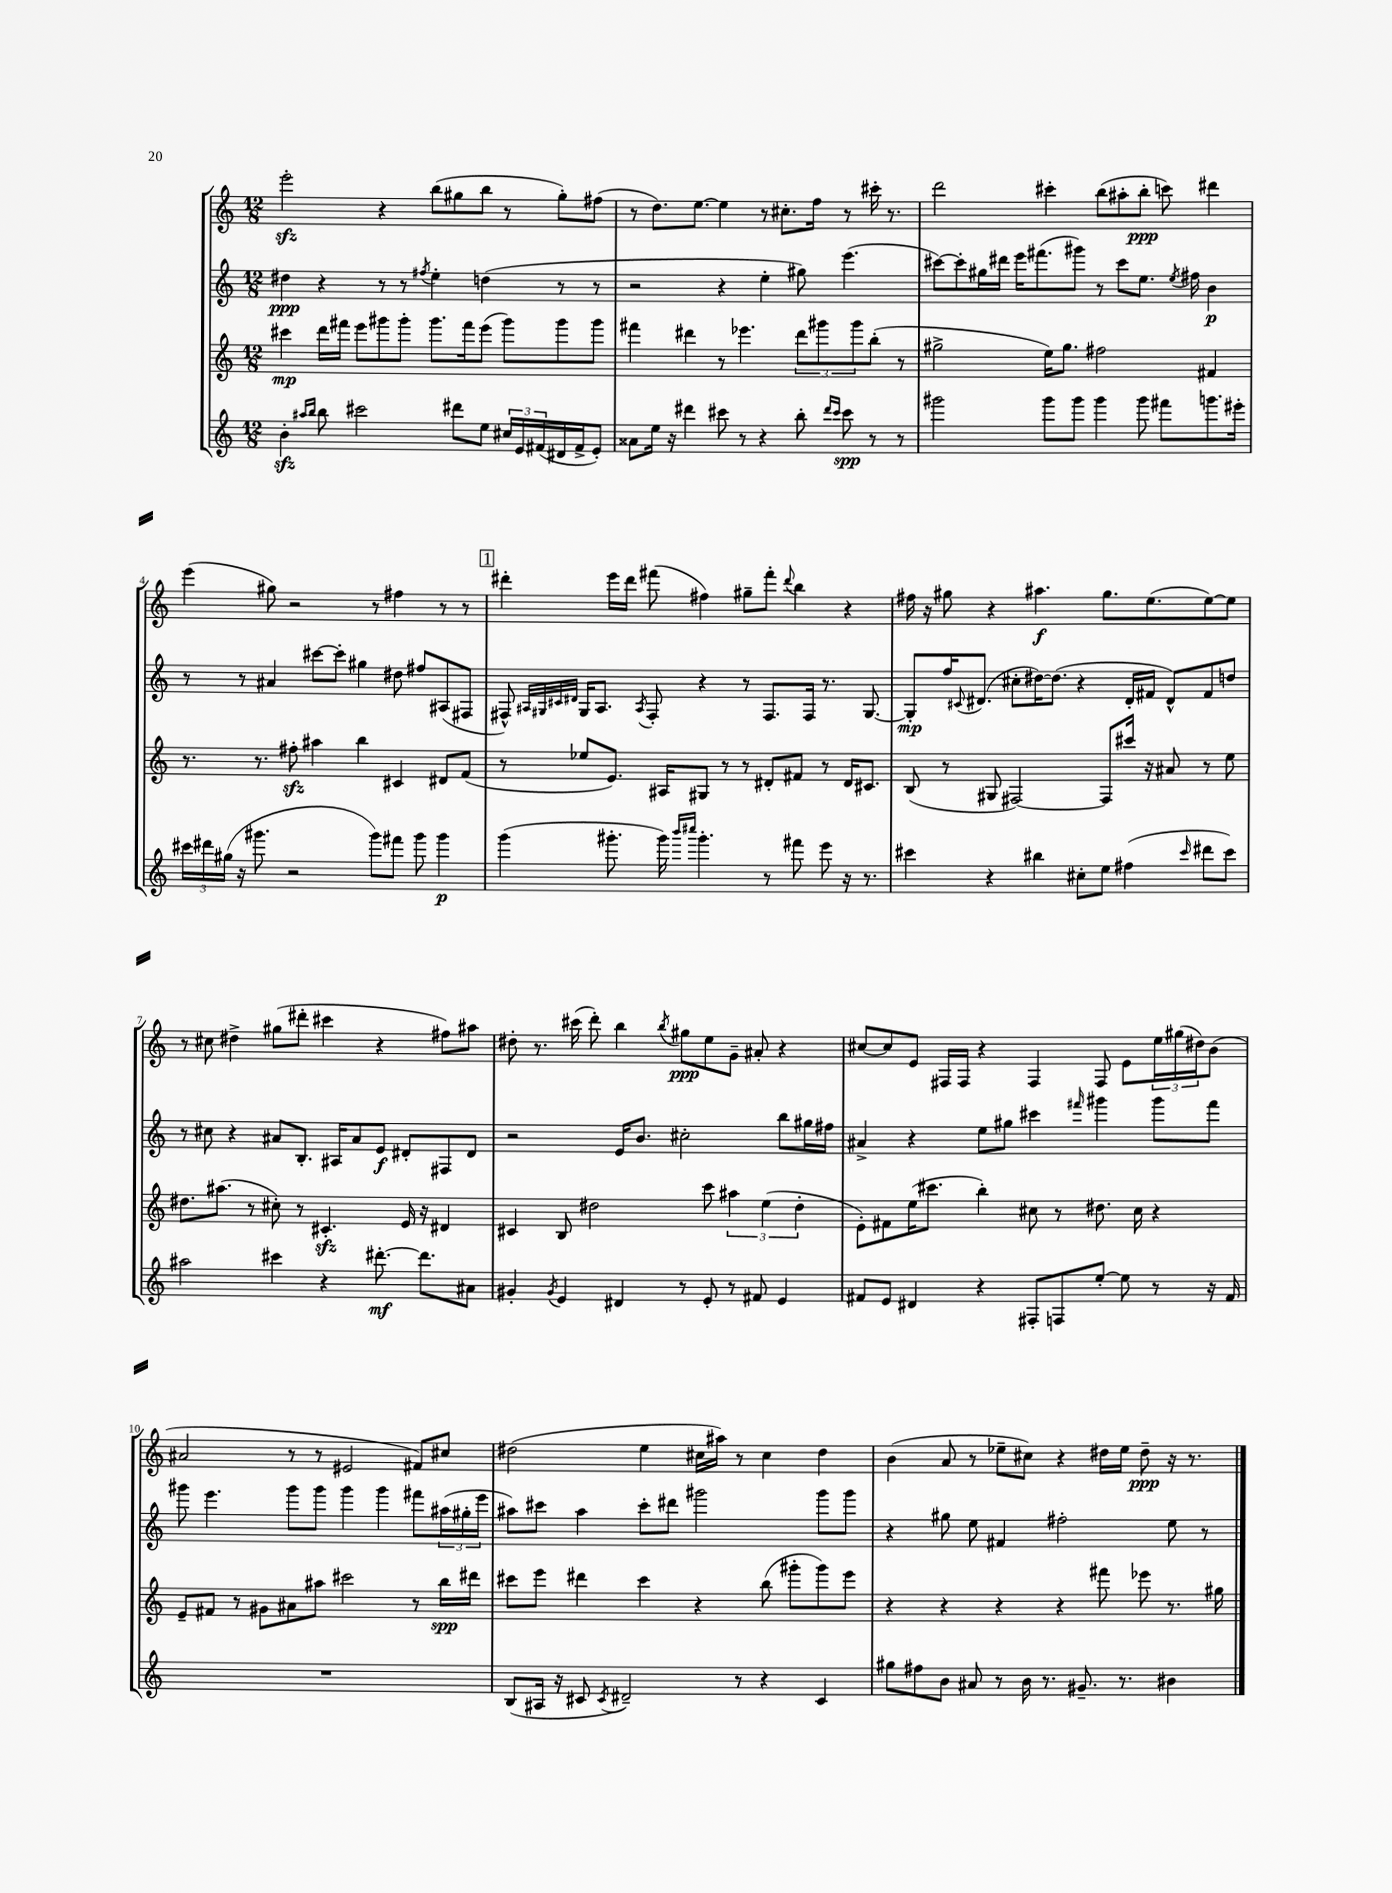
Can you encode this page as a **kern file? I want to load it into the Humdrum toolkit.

**kern	**kern	**kern	**kern
*staff4	*staff3	*staff2	*staff1
*clefG2	*clefG2	*clefG2	*clefG2
*k[]	*k[]	*k[]	*k[]
*M12/8	*M12/8	*M12/8	*M12/8
4b'	4ccc#	4dd#	2eee'
16qqaa#	.	.	.
16qqbb	.	.	.
8bb	16ddd	4r	.
.	16fff#	.	.
2ccc#	8eee	.	.
.	8ggg#	8r	4r
.	8ggg#'	8r	.
.	.	8qff#	.
.	8.ggg#	4ee'	(8bb
8ddd#	.	.	8gg#
.	16fff#	.	.
8ee	(8eee	(4dd	8bb
24cc#	8ggg#)	.	8r
24e	.	.	.
(24f#	.	.	.
16d#	8ggg#	8r	8gg#')
16f#^	.	.	.
8e')	8ggg#	8r	(8ff#
=	=	=	=
8a##	4fff#	2r	8r
16ee	.	.	8.dd)
16r	.	.	.
4ddd#	4ddd#	.	.
.	.	.	[8.ee
8ccc#	8r	4r	4ee]
8r	4.eee-	.	.
4r	.	4ee'	8r
.	.	.	8.cc#'
8bb'	12ddd#	8gg#)	.
.	.	.	16ff
.	12ggg#	.	.
16qqddd#	.	.	.
16qqccc#	.	.	.
8ccc#	.	(4.eee	8r
.	12ggg#	.	.
8r	(8bb'	.	16ccc#'
.	.	.	8.r
8r	8r	.	.
=	=	=	=
2ggg#	2gg#^	[8ccc#)	2ddd
.	.	8ccc#']	.
.	.	16gg#	.
.	.	16ddd#	.
.	.	16eee	.
.	.	(8.fff#	.
8ggg#	16ee)	.	4ccc#'
.	8.gg#	.	.
8ggg#	.	8ggg#)	.
4ggg#	2ff#	8r	(8bb
.	.	8ccc#	8aa#'
8ggg#	.	8.ee	8bb'
8fff#	.	.	8ccc)
.	.	8qee	.
.	.	16ff#	.
8.ggg	4f#	4b	4ddd#
16eee#'	.	.	.
=	=	=	=
24ccc#	8.r	8r	(4eee
24ddd#	.	.	.
(24gg#	.	.	.
16r	.	8r	.
8.ggg#	8.r	.	.
.	.	4a#	8gg#)
2r	8ff#'	.	2r
.	4aa#	[8ccc#	.
.	.	8ccc#']	.
.	4bb	4gg#	.
8ggg#)	.	.	8r
8fff#	4c#	8dd#	4ff#
8ggg#	.	8ff#	.
4ggg#	8d#	(8A#	8r
.	(8f	8F#	8r
=	=	=	=
(4ggg	8r	8F#^^)	4ddd#'
.	.	32qqA#	.
.	.	32qqG#	.
.	.	32qqc#	.
.	.	32qqd#	.
.	8ee-	16G#	.
.	.	8.A#	.
8.ggg#'	8.e)	.	16eee
.	.	.	16ddd#
.	.	8qA#	.
.	.	8F#'	(8fff#
16ggg#)	16A#	.	.
16qqbbb	.	.	.
16qqcccc#	.	.	.
4.ggg#'	8G#	4r	4ff#)
.	8r	.	.
.	8r	8r	8gg#~
8r	8d#'	8.F#	8fff#'
.	.	.	8qqddd#
8fff#	8f#	.	4bb
.	.	16F#	.
8eee	8r	8.r	.
16r	16d#	.	4r
8.r	8.c#	[8.G#	.
=	=	=	=
4ccc#	(8B	8G#']	16ff#
.	.	.	16r
.	8r	16ff	8gg#
.	.	8qqc#	.
.	.	(8.d#	.
4r	8G#	.	4r
.	[2F#)	8cc#'	.
4bb#	.	[16dd#)	4.aa#
.	.	(8.dd#]	.
8cc#'	.	4r	.
8ee	8F#]	.	8.gg#
(4ff#	16ccc#	16d#'	.
.	16r	16f#	(8.ee
.	8a#	8d#^^)	.
16qqccc#	.	.	.
8ddd#	8r	8f#	[8ee)
8ccc#)	8ee	8dd	8ee]
=	=	=	=
2aa#	8.dd#	8r	8r
.	.	8cc#	8cc#
.	(8.aa#	.	.
.	.	4r	4dd#^
.	8r	.	.
4ccc#	8cc#')	8a#	(8gg#
.	8r	8.B'	8ddd#'
4r	4.c#'	.	4ccc#
.	.	16A#	.
.	.	8a#	.
[8.ddd#'	.	8e	4r
.	16e	8d#'	.
8.ddd#]	16r	.	.
.	4d#	8F#	8ff#)
8a#	.	8d#	8aa#
=	=	=	=
4g#'	4c#	2r	8dd#'
.	.	.	8.r
8qg#	.	.	.
4e	8B	.	.
.	.	.	(16ccc#
.	2dd#	.	8ddd')
4d#	.	16e	4bb
.	.	8.b	.
.	.	.	8qbb
8r	.	2cc#'	8gg#
8e'	8ccc	.	8ee
8r	6aa#	.	8g~
8f#	.	.	8a#'
.	(6ee	.	.
4e	.	8bb	4r
.	6dd#'	.	.
.	.	16gg#	.
.	.	16ff#	.
=	=	=	=
8f#	8e')	4a#^	[8cc#
8e	8f#	.	8cc#]
4d#	(16ee	4r	8e
.	8.ccc#	.	.
.	.	.	16F#
.	.	.	16F#
4r	4bb')	8ee	4r
.	.	8gg#	.
8F#'	8cc#	4ccc#	4F#
8F	8r	.	.
.	.	16qqfff#	.
[8ee'	8.dd#	4ggg#	8F#
8ee]	.	.	8e
.	16cc#	.	.
8r	4r	8ggg#	24ee
.	.	.	(24gg#
.	.	.	24dd#)
16r	.	8fff#	(8b
16f#	.	.	.
=	=	=	=
1.r	8e~	8ggg#	2a#
.	8f#	4.eee	.
.	8r	.	.
.	8g#	.	.
.	8a#	8ggg#	8r
.	8aa#	8ggg#	8r
.	2ccc#	4ggg#	2e#
.	.	4ggg#	.
.	8r	8fff#	8f#)
.	16bb	(24aa#	8cc#
.	.	24gg#'	.
.	16ddd#	.	.
.	.	24eee	.
=	=	=	=
(8B	8ccc#	8aa#)	(2dd#
16A#	8eee	8ccc#	.
16r	.	.	.
8c#	4ddd#	4aa#	.
8qc#	.	.	.
2d#~)	.	.	.
.	4ccc#	8ccc#'	4ee
.	.	8ddd#	.
.	4r	2ggg#	16cc#
.	.	.	16aa#)
8r	.	.	8r
4r	(8bb	.	4cc#
.	8ggg#'	.	.
4c#	8ggg#)	8ggg#	4dd#
.	8eee	8ggg#	.
=	=	=	=
8gg#	4r	4r	(4b
8ff#	.	.	.
8b	4r	8gg#	8a
8a#	.	8ee	8r
8r	4r	4f#	8ee-~
16b	.	.	8cc#)
8.r	.	.	.
.	4r	2ff#'	4r
8.g#~	.	.	.
.	8fff#	.	16dd#
8.r	.	.	16ee-
.	8eee-	.	8dd#~
4b#	8.r	8ee	16r
.	.	.	8.r
.	.	8r	.
.	16gg#	.	.
==	==	==	==
*-	*-	*-	*-
